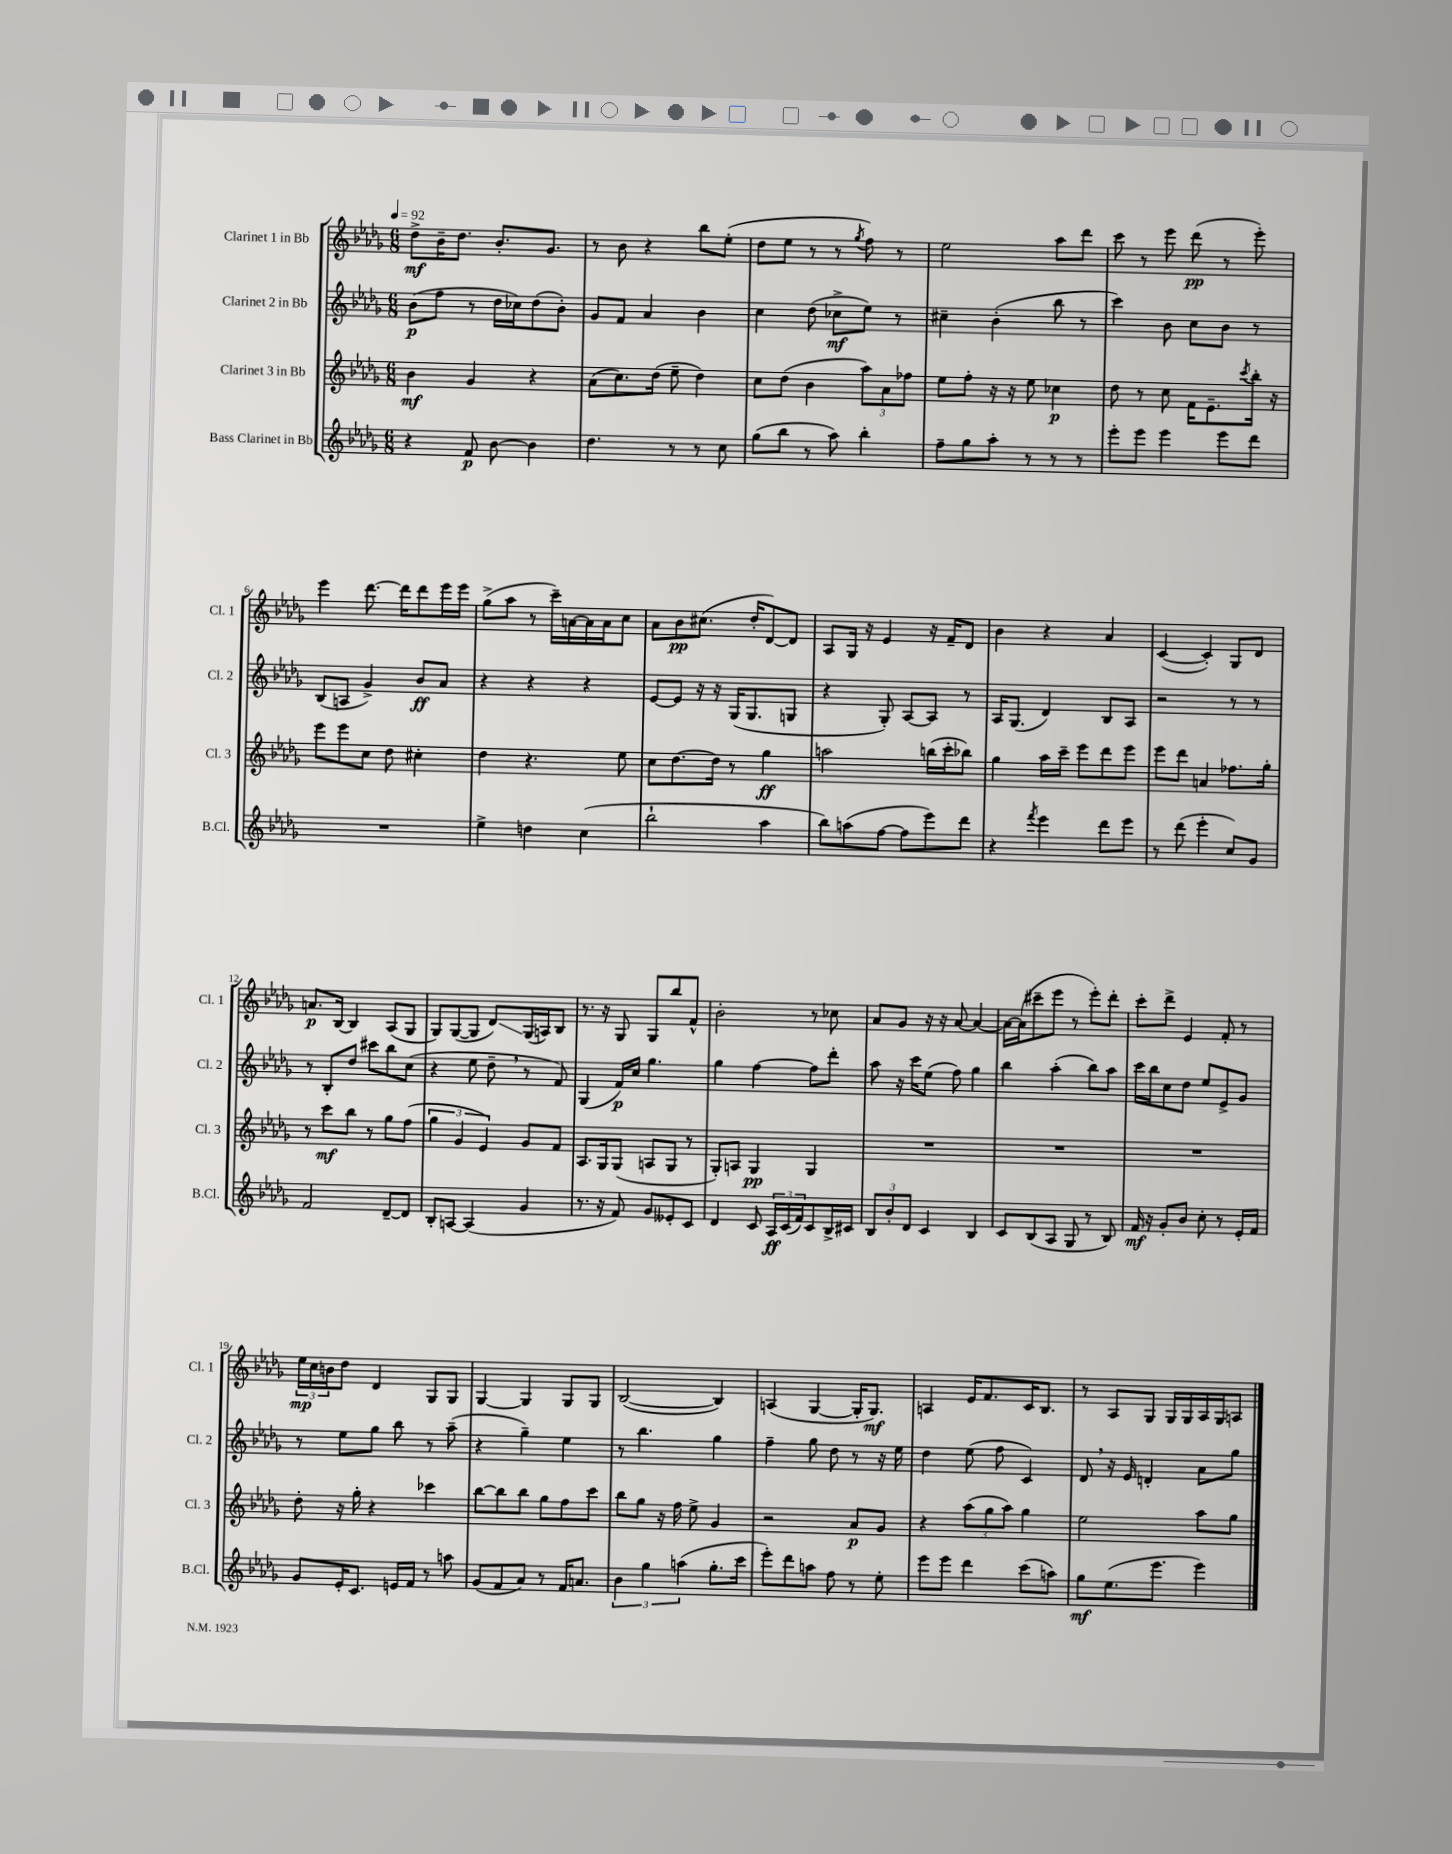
<<
\new StaffGroup <<
\new Staff = "s0" \with { instrumentName = "Clarinet 1 in Bb" shortInstrumentName = "Cl. 1" } {
    \clef treble \key des \major \numericTimeSignature \time 6/8 \tempo 4 = 92
    des''8->\mf bes'16-- des''8. bes'8.-. ges'8. |
    r8 bes'8 r4 bes''8 ees''8-.( |
    des''8 ees''8 r8 r8 \acciaccatura { ges''8 } f''8) r8 |
    ees''2 aes''8 des'''8 |
    c'''8 r8 ees'''8 des'''8\pp( r8 ees'''8-.) |
    ees'''4 des'''8.~ des'''16 des'''8 ees'''16 ees'''16 |
    ges''8->( aes''8 r8 c'''16--) a'16~ a'16 a'16 c''8 |
    aes'8 bes'8\pp cis''8.( des''16-. des'8~) des'8 |
    aes8 ges16 r16 ees'4 r16 f'16-- des'8 |
    bes'4 r4 aes'4 |
    c'4~( c'4-.) ges8 des'8 |
    a'8.\p bes16~ bes4 aes8( ges8 |
    ges8) ges8~( ges8 des'8\glissando) ges16( a16) bes8 |
    r8. r16 ges8 ges8 bes''8 f'8-^ |
    bes'2-. r8 ces''8 |
    aes'8 ges'8 r16 r16 aes'8~ aes'4~ |
    aes'16~ aes'16( cis'''8-- ees'''8 r8 ees'''8-.) des'''8-. |
    c'''8-. des'''8-> ees'4 f'8-. r8 |
    \tuplet 3/2 { ees''16\mp c''16 b'16 } des''8 des'4 ges8 ges8 |
    ges4~ ges4 ges8 ges8 |
    bes2~( bes4) |
    a4( ges4~ ges16-. ges8.\mf) |
    a4 ees'16 f'8. c'16 bes8. |
    r8 aes8 ges8 ges16 ges16 aes16 ges16 a8 \bar "|." |
}
\new Staff = "s1" \with { instrumentName = "Clarinet 2 in Bb" shortInstrumentName = "Cl. 2" } {
    \clef treble \key des \major \numericTimeSignature \time 6/8
    bes'8\p( f''8 r8 des''16 ces''16) des''8( bes'8-.) |
    ges'8 f'8 aes'4 bes'4 |
    c''4 des''8( ces''8->\mf ees''8) r8 |
    cis''4-- bes'4-.( bes''8 r8 |
    c'''4) bes'8 c''8 bes'8 r8 |
    bes8( a8 ges'4->) bes'8\ff aes'8 |
    r4 r4 r4 |
    ees'8~ ees'8 r16 r16 ges16( ges8. g8 |
    r4 ges8-.) aes8~ aes8 r8 |
    aes16 ges8.( des'4) bes8 aes8 |
    r2 r8 r8 |
    r8 bes8-. des''8 cis'''8 bes''8 c''8( |
    r4 ees''8 des''8-- \breathe r8 f'8) |
    ges4( f'16\p) c''16 ges''4. |
    ges''4 f''4~ f''8 des'''8-. |
    aes''8 r16 c'''16 ees''8( f''8) ges''4 |
    bes''4 aes''4-.( bes''8) aes''8 |
    c'''16 bes''16 c''8 des''8 ees''8 ees'8-> ges'8 |
    r8 ees''8 ges''8 bes''8 r8 aes''8--( |
    r4 ges''4--) ees''4 |
    r8 bes''4. ges''4 |
    f''4-- ges''8 des''8 r8 r16 ees''16 |
    des''4 ees''8( f''8 c'4) |
    des'8 \breathe r16 ees'16 d'4-. aes'8 ges''8 \bar "|." |
}
\new Staff = "s2" \with { instrumentName = "Clarinet 3 in Bb" shortInstrumentName = "Cl. 3" } {
    \clef treble \key des \major \numericTimeSignature \time 6/8
    bes'4\mf ges'4 r4 |
    aes'8( c''8.) des''16( ees''8-- des''4) |
    c''8 des''8( bes'4 \tuplet 3/2 { aes''8) aes'8 fes''8 } |
    ees''8 f''8-. r16 r16 ees''8 ces''4\p |
    des''8 r8 c''8 f'16 ees'8.-- \acciaccatura { c'''8 } bes''16-. r16 |
    ees'''8 ees'''8 c''8 des''8 cis''4-. |
    des''4 r4. ees''8 |
    c''8 des''8.~ des''16 r8 ges''4\ff |
    a''2 b''16( c'''16-. bes''8) |
    ges''4 aes''16 c'''16-- ees'''8 des'''8 ees'''8 |
    ees'''8 des'''8 a'4 fes''8. ges''16-. |
    r8 c'''8\mf bes''8 r8 ges''8 f''8( |
    \tuplet 3/2 { ges''4 ges'4 ees'4) } ges'8 f'8 |
    aes8. ges16 ges8( a8 ges8 r8 |
    ges8-.) a8 ges4\pp ges4 |
    R2. |
    R2. |
    R2. |
    des''8-. r16 ges''16-. r4 ces'''4 |
    bes''8~ bes''8 bes''8 ges''8 f''8 c'''8 |
    bes''8 ges''8 r16 f''16 ees''8-> ges'4 |
    r2 aes'8\p ges'8 |
    r4 \tuplet 3/2 { aes''8( ges''8 aes''8) } ges''4 |
    ees''2 aes''8 ges''8 \bar "|." |
}
\new Staff = "s3" \with { instrumentName = "Bass Clarinet in Bb" shortInstrumentName = "B.Cl." } {
    \clef treble \key des \major \numericTimeSignature \time 6/8
    r4 f'8\p bes'8~ bes'4 |
    des''4. r8 r8 c''8 |
    ges''8( bes''8 r8 aes''8) bes''4-. |
    f''8-- ges''8 aes''8-. r8 r8 r8 |
    ees'''8-. ees'''8 ees'''4 ees'''8 des'''8 |
    R2. |
    ees''4-> d''4 c''4( |
    bes''2-! aes''4 |
    bes''8) a''8( f''8~ f''8 ees'''8) des'''8 |
    r4 \acciaccatura { f'''8 } ees'''4 des'''8 ees'''8 |
    r8 des'''8( ees'''4-. c''8) ges'8 |
    f'2 des'8~-- des'8 |
    bes8-. a8~ a4( ges'4 |
    r8. r16 f'8) ges'8 eeses'8-. c'8 |
    des'4 c'8 \tuplet 3/2 { aes16\ff c'16( f'16) } c'8 bes16-> cis'16 |
    \tuplet 3/2 { bes8 bes'8-. des'8 } c'4 bes4 |
    c'8 bes8( aes8 ges8 r8 bes8) |
    f'16\mf r16 ges'8-. bes'8 c''8-. r8 ees'16-. f'16 |
    ges'8 ees'16-. c'8. e'16 f'16 r8 a''8 |
    ges'8( f'8 aes'8) r8 f'16 a'8. |
    \tuplet 3/2 { bes'4 ges''4 a''4( } ges''8.-. c'''16 |
    ees'''8-.) des'''8 a''8 f''8 r8 ees''8-. |
    ees'''8 ees'''8 des'''4 c'''8( a''8) |
    ges''8\mf ees''8.( ees'''8. ees'''4) \bar "|." |
}
>>
>>
